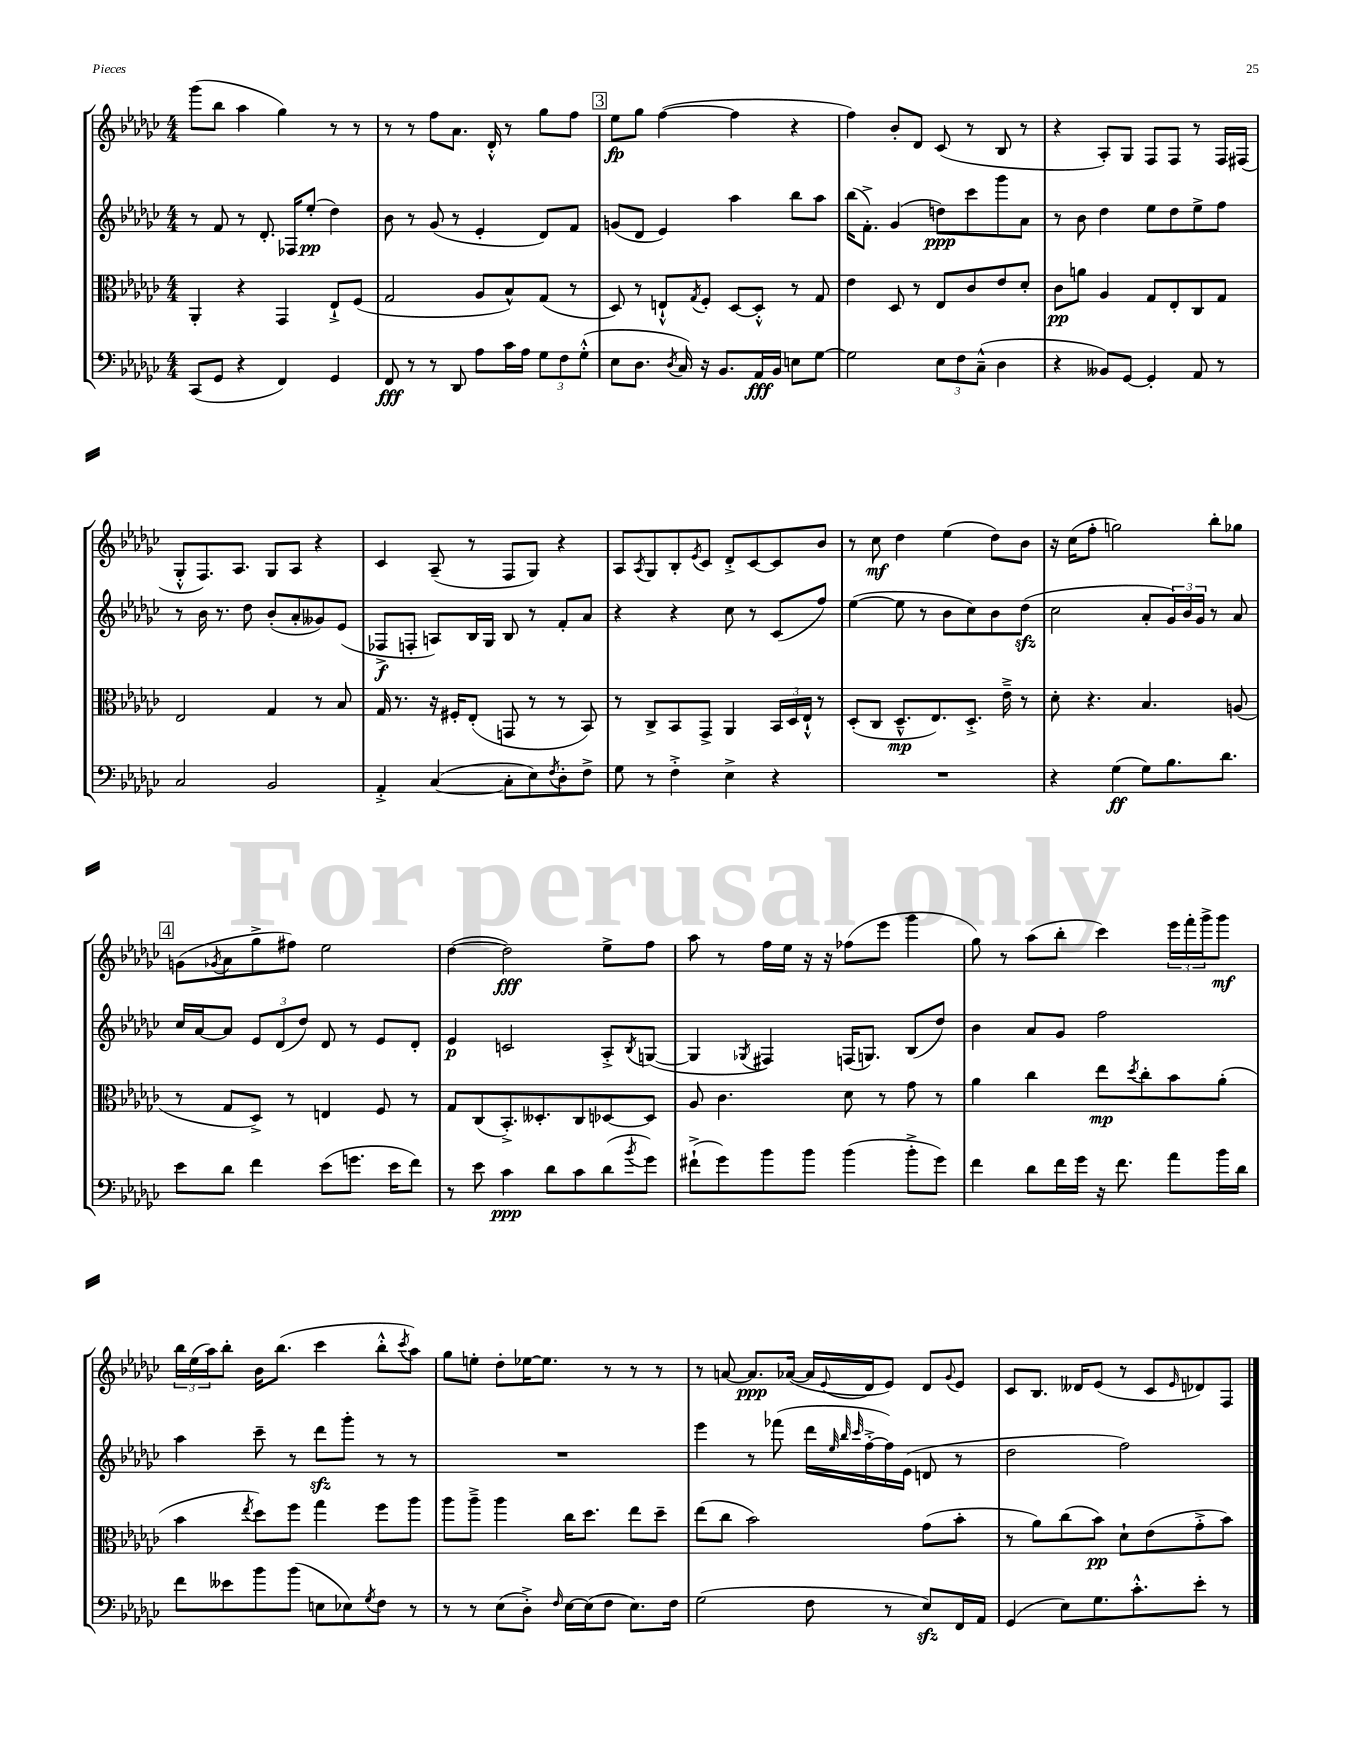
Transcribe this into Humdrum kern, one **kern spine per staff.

**kern	**kern	**kern	**kern
*staff4	*staff3	*staff2	*staff1
*clefF4	*clefC3	*clefG2	*clefG2
*k[b-e-a-d-g-c-]	*k[b-e-a-d-g-c-]	*k[b-e-a-d-g-c-]	*k[b-e-a-d-g-c-]
*M4/4	*M4/4	*M4/4	*M4/4
(8CC-	4AA-'	8r	(8ggg-
8GG-	.	8f	8bb-
4r	4r	8r	4aa-
.	.	8.d-'	.
4FF)	4GG-	.	4gg-)
.	.	16F-	.
.	.	(8ee-'	.
4GG-	8E-`^	4dd-)	8r
.	(8F	.	8r
=	=	=	=
8FF	2G-	8b-	8r
8r	.	8r	8r
8r	.	(8g-	8ff
8DD-	.	8r	8.a-
8A-	8A-	4e-'	.
.	.	.	16d-'^^
16c-	8B-^^)	.	8r
16A-	.	.	.
12G-	(8G-	8d-)	8gg-
12F	.	.	.
.	8r	8f	8ff
(12G-'^^	.	.	.
=	=	=	=
8E-	8D-)	(8g	8ee-
8.D-	8r	8d-	8gg-
.	8E`^^	4e-)	([4ff
8qD-	.	.	.
16C-)	.	.	.
.	8qG-	.	.
16r	8F'	.	.
8.BB-	.	.	.
.	[8D-	4aa-	4ff]
16AA-	8D-'^^]	.	.
16BB-	.	.	.
8E	8r	8bb-	4r
[8G-	8G-	8aa-	.
=	=	=	=
2G-]	4e-	(16bb-	4ff)
.	.	8.f'^)	.
.	8D-	(4g-	8b-'
.	8r	.	8d-
12E-	8E-	8dd)	(8c-
12F	.	.	.
.	8c-	8ccc-	8r
(12C-~^^	.	.	.
4D-	8e-	8ggg-	8B-
.	8d-'	8a-	8r
=	=	=	=
4r	8c-	8r	4r
.	8a	8b-	.
8BB--)	4A-	4dd-	8A-')
[8GG-	.	.	8G-
4GG-']	8G-	8ee-	8F
.	8E-'	8dd-	8F
8AA-	8C-	8ee-^	8r
8r	8G-	8ff	16F
.	.	.	(16F#
=	=	=	=
2C-	2E-	8r	8G-'^^
.	.	16b-	8.F)
.	.	8.r	.
.	.	.	8.A-
.	.	8dd-	.
2BB-	4G-	(8b-'	8G-
.	.	8a-'	8A-
.	8r	8g--)	4r
.	8B-	(8e-	.
=	=	=	=
4AA-'^	16G-	8F-^	4c-
.	8.r	.	.
.	.	8F'	.
([4C-	16r	8A)	(8A-~
.	16F#'	.	.
.	(8E-'	16B-	8r
.	.	16G-	.
8C-']	8GG	8B-	8F
8E-)	8r	8r	8G-)
8qF	.	.	.
8D-'	8r	8f'	4r
8F^	8BB-)	8a-	.
=	=	=	=
8G-	8r	4r	8A-
.	.	.	8qA-
8r	8C-^	.	8G-
4F'^	8BB-	4r	8B-'
.	.	.	8qe-
.	8GG-^	.	8c-
4E-^	4AA-	8cc-	8d-'^
.	.	8r	[8c-
4r	24BB-	(8c-	8c-]
.	24D-	.	.
.	24E-`^^	.	.
.	8r	8ff)	8b-
=	=	=	=
1r	(8D-'	([4ee-	8r
.	8C-	.	8cc-
.	8.D-~^^	8ee-]	4dd-
.	.	8r	.
.	8.E-)	.	.
.	.	8b-	(4ee-
.	8.D-'^	8cc-)	.
.	.	8b-	8dd-)
.	16e-~^	.	.
.	8r	(8dd-	8b-
=	=	=	=
4r	8d-'	2cc-	16r
.	.	.	(16cc-
.	4.r	.	8ff'
(4G-	.	.	2gg)
8G-)	4.B-	8a-'	.
8.B-	.	24g-)	.
.	.	24b-	.
.	.	24g-	.
.	.	8r	8bb-'
8.d-	.	.	.
.	(8A	8a-	8gg-
=	=	=	=
8e-	8r	16cc-	(8g
.	.	[16a-	.
.	.	.	8qg-
8d-	8G-	8a-]	8a-
4f	8D-^)	12e-	8gg-^
.	.	(12d-	.
.	8r	.	8ff#)
.	.	12dd-)	.
(8e-	4E	8d-	2ee-
8.g	.	8r	.
.	8F	8e-	.
16e-	.	.	.
8f)	8r	8d-'	.
=	=	=	=
8r	8G-	4e-	([4dd-
8e-	(8C-	.	.
4c-	8.BB-'^)	2c	2dd-])
.	8.D--'	.	.
8d-	.	.	.
8c-	8C-	.	.
(8d-	[8D-	8A-'^	8ee-^
8qb-	.	8qB-	.
8g-)	8D-]	([8G	8ff
=	=	=	=
(8f#`^	8A-	4G]	8aa-
8g-)	4.c-	.	8r
.	.	8qG-	.
8b-	.	4F#)	16ff
.	.	.	16ee-
8b-	.	.	16r
.	.	.	16r
(4b-	8d-	(16F	(8ff-
.	.	8.G)	.
.	8r	.	8eee-
8b-'^	8g-	(8B-	4ggg-
8g-)	8r	8dd-)	.
=	=	=	=
4f	4a-	4b-	8gg-)
.	.	.	8r
8d-	4cc-	8a-	(8aa-
16f	.	8g-	8bb-'
16g-	.	.	.
16r	8ee-	2ff	4ccc-)
8.f	.	.	.
.	8qdd-	.	.
.	8cc-'	.	.
8a-	8b-	.	24eee-
.	.	.	24fff'
.	.	.	24ggg-^
16b-	(8a-'	.	8ggg-
16d-	.	.	.
=	=	=	=
8f	4b-	4aa-	24bb-
.	.	.	(24ee-
.	.	.	24aa-)
8e--	.	.	8bb-'
.	8qee-	.	.
8b-	8dd-)	8ccc-~	16b-
.	.	.	(8.bb-
(8b-	8ff	8r	.
8E	4gg-	8ddd-	4ccc-
8E-)	.	8ggg-'	.
8qG-	.	.	.
8F	8ff	8r	8bb-'^^
.	.	.	8qccc-
8r	8aa-	8r	8aa-)
=	=	=	=
8r	8aa-	1r	8gg-
8r	8aa-~^	.	8ee'
(8E-	4aa-	.	8dd-'
8D-'^)	.	.	[16ee-
.	.	.	8.ee-]
16qqF	.	.	.
[16E-	16cc-	.	.
(16E-]	8.dd-	.	.
8F	.	.	8r
8.E-)	8ee-	.	8r
.	8dd-~	.	8r
16F	.	.	.
=	=	=	=
(2G-	(8ee-	4eee-	8r
.	8cc-	.	[8a
.	2b-)	8r	8.a]
.	.	(8fff-	.
.	.	.	([16a-
8F	.	16ddd-	16a-]
.	.	32qqee-	.
.	.	32qqbb-	.
.	.	32qqccc-	8qqe-
.	.	[16ff'^	16d-
8r	.	16ff])	8e-)
.	.	(16e-	.
8E-)	(8g-	8d	8d-
.	.	.	8qqg-
16FF	8b-'	8r	8e-
16AA-	.	.	.
=	=	=	=
(4GG-	8r	2dd-	8c-
.	8a-)	.	8.B-
8E-)	(8cc-	.	.
.	.	.	16d--
8.G-	8b-)	.	(8e-
.	8d-`	2ff)	8r
8.c-'^^	.	.	.
.	(8e-	.	8c-
.	.	.	16qqe-
8e-'	8g-'^	.	8d-)
8r	8b-)	.	8F
==	==	==	==
*-	*-	*-	*-
